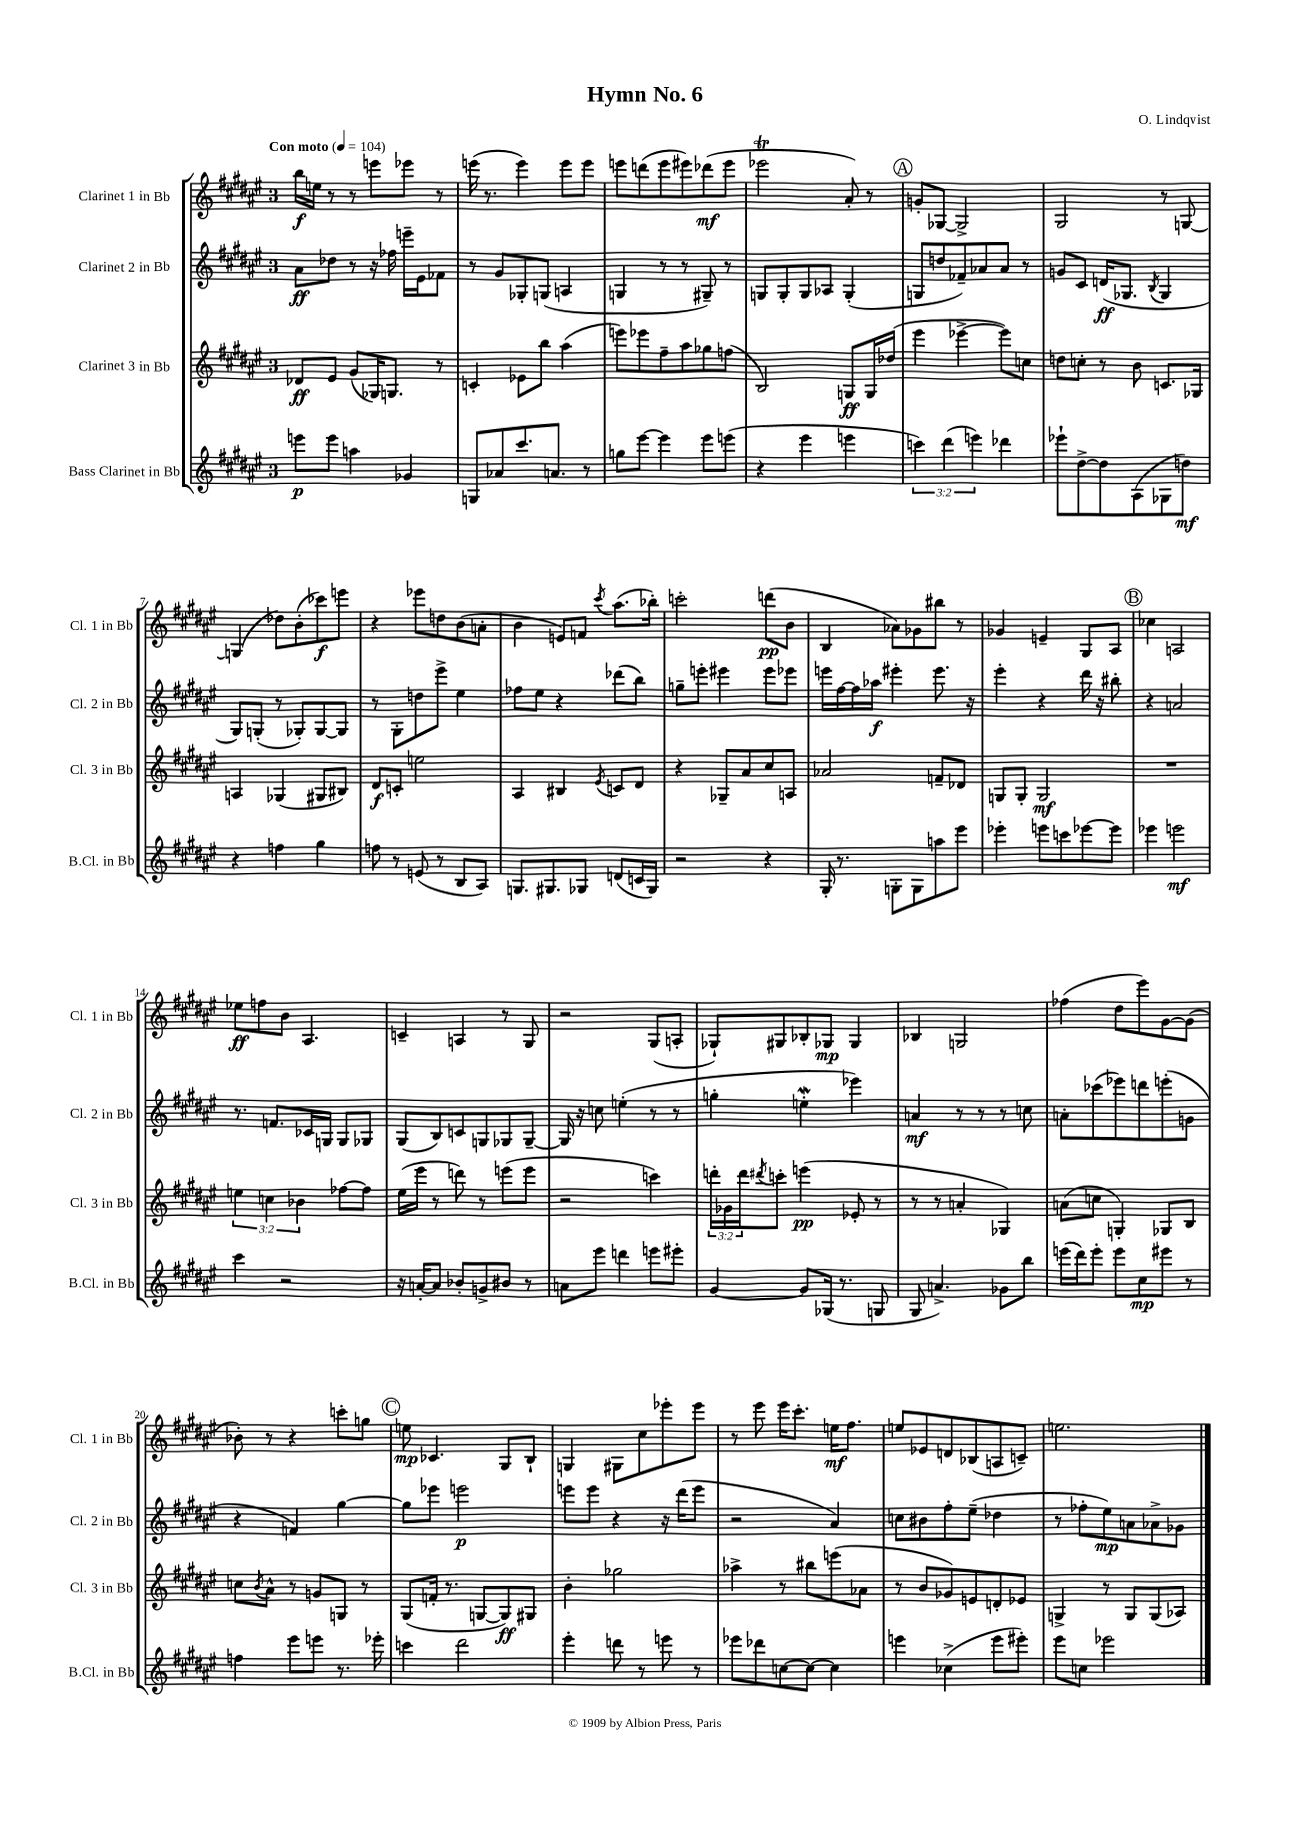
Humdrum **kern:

**kern	**kern	**kern	**kern
*staff4	*staff3	*staff2	*staff1
*clefG2	*clefG2	*clefG2	*clefG2
*k[f#c#g#d#a#e#]	*k[f#c#g#d#a#e#]	*k[f#c#g#d#a#e#]	*k[f#c#g#d#a#e#]
*M3/4	*M3/4	*M3/4	*M3/4
*MM104	*MM104	*MM104	*MM104
8eee	8d-	8a#	16bb
.	.	.	16ee
8eee	8e#	8dd-	8r
4aa	(8g#	8r	8r
.	16G-)	16r	8eee
.	8.G	16ff-	.
4g-	.	16eee~	8eee-
.	.	16e#	.
.	8r	8f-	8r
=	=	=	=
8G	4c'	8r	(16eee
.	.	.	8.r
8a-	.	8g#	.
8.ccc#	8e-	8G-'	4eee)
.	8bb	(8G	.
8.a	.	.	.
.	(4aa#	4A	8eee
8r	.	.	8eee
=	=	=	=
8gg	8eee)	4G	8eee
[8eee#	8eee-	.	(8ddd
4eee#]	8ff#~	8r	8eee
.	8aa#	8r	8eee#)
8eee#	8gg-	8G#~)	(8ddd-
(8eee	(8ff	8r	8eee#
=	=	=	=
4r	2B)	8G	2eee-
.	.	8G'	.
4eee#	.	8G	.
.	.	8A-	.
4eee	8G	(4G'	8a#')
.	16G	.	8r
.	(16dd-	.	.
=	=	=	=
6ccc)	4eee#	8G	8g'
.	.	8dd	[8G-
(6ddd#	.	.	.
.	[4eee-^	8f-~)	2G-^]
6eee)	.	.	.
.	.	8a-	.
4ddd-	8eee-])	8a-	.
.	8cc	8r	.
=	=	=	=
8eee-`	8dd	8g	2G#
[8dd#^	8cc'	8c#	.
8dd#]	8r	(16d	.
.	.	8.G-	.
(8A#	8b	.	.
.	.	8qB	.
8G-	8.c	4G-	8r
8dd)	.	.	[8G
.	16G-	.	.
=	=	=	=
4r	4A	8G#)	(4G]
.	.	(8G'	.
4ff	(4G-	8r	8dd-)
.	.	8G-')	(8b'
4gg#	8G#	[8G-	8ccc-)
.	8B#)	8G-]	8eee
=	=	=	=
8ff	8d#	8r	4r
8r	8c'	8G#'	.
(8e	2ee	8dd	8eee-
8r	.	8eee#^	8dd
8B	.	4ee#	(8b
8A#)	.	.	8a'
=	=	=	=
8.G	4A#	8ff-	4b
.	.	8ee#	.
8.G#	.	.	.
.	4B#	4r	8e)
8G-	.	.	8f
.	8qe#	.	8qccc#
(8d	8c	(8ddd-	(8.aa#
16c	8d#	8bb)	.
16G-)	.	.	16bb-')
=	=	=	=
2r	4r	8gg~	2ccc'
.	.	8eee'	.
.	8G-~	4eee#	.
.	8a#	.	.
4r	8cc#	8eee#	(8ddd
.	8A	8eee-	8b
=	=	=	=
16G#'	2a-	16eee	4B
8.r	.	[16ff#	.
.	.	16ff#]	.
.	.	16aa-	.
8G'	.	4eee#'	8a-)
8G	.	.	8g-
8aa	8f~	8.eee#	8bb#
8eee#	8d-	.	8r
.	.	16r	.
=	=	=	=
4eee-'	8G	4eee#'	4g-
.	8G'	.	.
8eee	2G	4r	4e~
8ccc	.	.	.
[8eee-	.	16ddd#	8G#
.	.	16r	.
8eee-]	.	8bb#'	8A#
=	=	=	=
4eee-	2.r	4r	4cc-
2eee	.	2a	2A
=	=	=	=
4ccc#	6ee	8.r	8ee-
.	.	.	8ff
.	6cc	.	.
.	.	8.f	.
2r	.	.	8b
.	6b-	.	.
.	.	16c-	4.A#
.	.	16G	.
.	[8ff-	8G	.
.	8ff-]	8G-	.
=	=	=	=
16r	(16ee#	(8G#	4c~
[16a'	16eee#	.	.
8a]	8r	8B)	.
8b-'	8ddd)	8c	4A
8g^	8r	8G	.
8b#	(8eee	8G-	8r
8r	8eee	[8G-~	8G#
=	=	=	=
8a	2r	16G-]	2r
.	.	16r	.
8eee#	.	8cc	.
4ddd	.	(4ee'	.
8eee	4ccc)	8r	(8G#
8eee#'	.	8r	8A'
=	=	=	=
[4g#	24ddd'	4gg'	8G-`)
.	24g-	.	.
.	24ddd	.	.
.	8qddd#	.	.
.	8ccc'	.	8G#
8g#]	(4eee	4ee'	8B-'
(16G-	.	.	8G-
8.r	.	.	.
.	8e-'	4eee-)	4G-
8G	8r	.	.
=	=	=	=
8G#	8r	4a	4B-
4.a^)	8r	.	.
.	4a'	8r	2G
.	.	8r	.
8g-	4G-)	8r	.
8bb	.	8cc	.
=	=	=	=
(16eee	(8a	8a'	(4ff-
16ddd#)	.	.	.
8eee'	8cc	(8ccc-	.
8eee	4G')	8eee-)	8dd#
8cc#	.	8ddd	8eee#)
8eee#	8G-	(8eee'	[8g#
8r	8B	8g	(8g#]
=	=	=	=
4ff	8cc	4r	8b-')
.	8qb	.	.
.	8a#^^	.	8r
8eee#	8r	4f)	4r
8eee	8g	.	.
8.r	8G	[4gg#	8ccc'
.	8r	.	8gg
16eee-'	.	.	.
=	=	=	=
4ccc	(8G#	8gg#]	8ee
.	16f'	8eee-	4.c-
.	8.r	.	.
2ddd#	.	2eee	.
.	[8G	.	.
.	8G])	.	8G#
.	8G#	.	8B`
=	=	=	=
4eee#'	4b'	8eee	4G
.	.	8eee	.
8ddd	2gg-	4r	8G#
8r	.	.	8cc#
8eee	.	16r	8eee-'
.	.	(16ddd#	.
8r	.	8eee	8eee-
=	=	=	=
8eee-	4aa-^	2r	8r
8ddd-	.	.	8eee#
[8cc	8r	.	16eee#
.	.	.	8.ccc#'
8cc_	8bb#	.	.
4cc]	(8eee	4a#)	16ee
.	.	.	8.ff#
.	8a-	.	.
=	=	=	=
4eee	8r	8cc	8ee
.	8b	8b#	8e-
(4cc-^	8g-)	8ff#'	8d
.	8e	(8ee#~	(8B-
8eee	8d'	4dd-	8A
8eee#')	8e-	.	8c~)
=	=	=	=
8eee#	4G^	8r	2.ee
8cc	.	8ff-'	.
2eee-	8r	8ee#)	.
.	8G	8a	.
.	(8G	8a-^	.
.	8A-)	8g-	.
==	==	==	==
*-	*-	*-	*-
